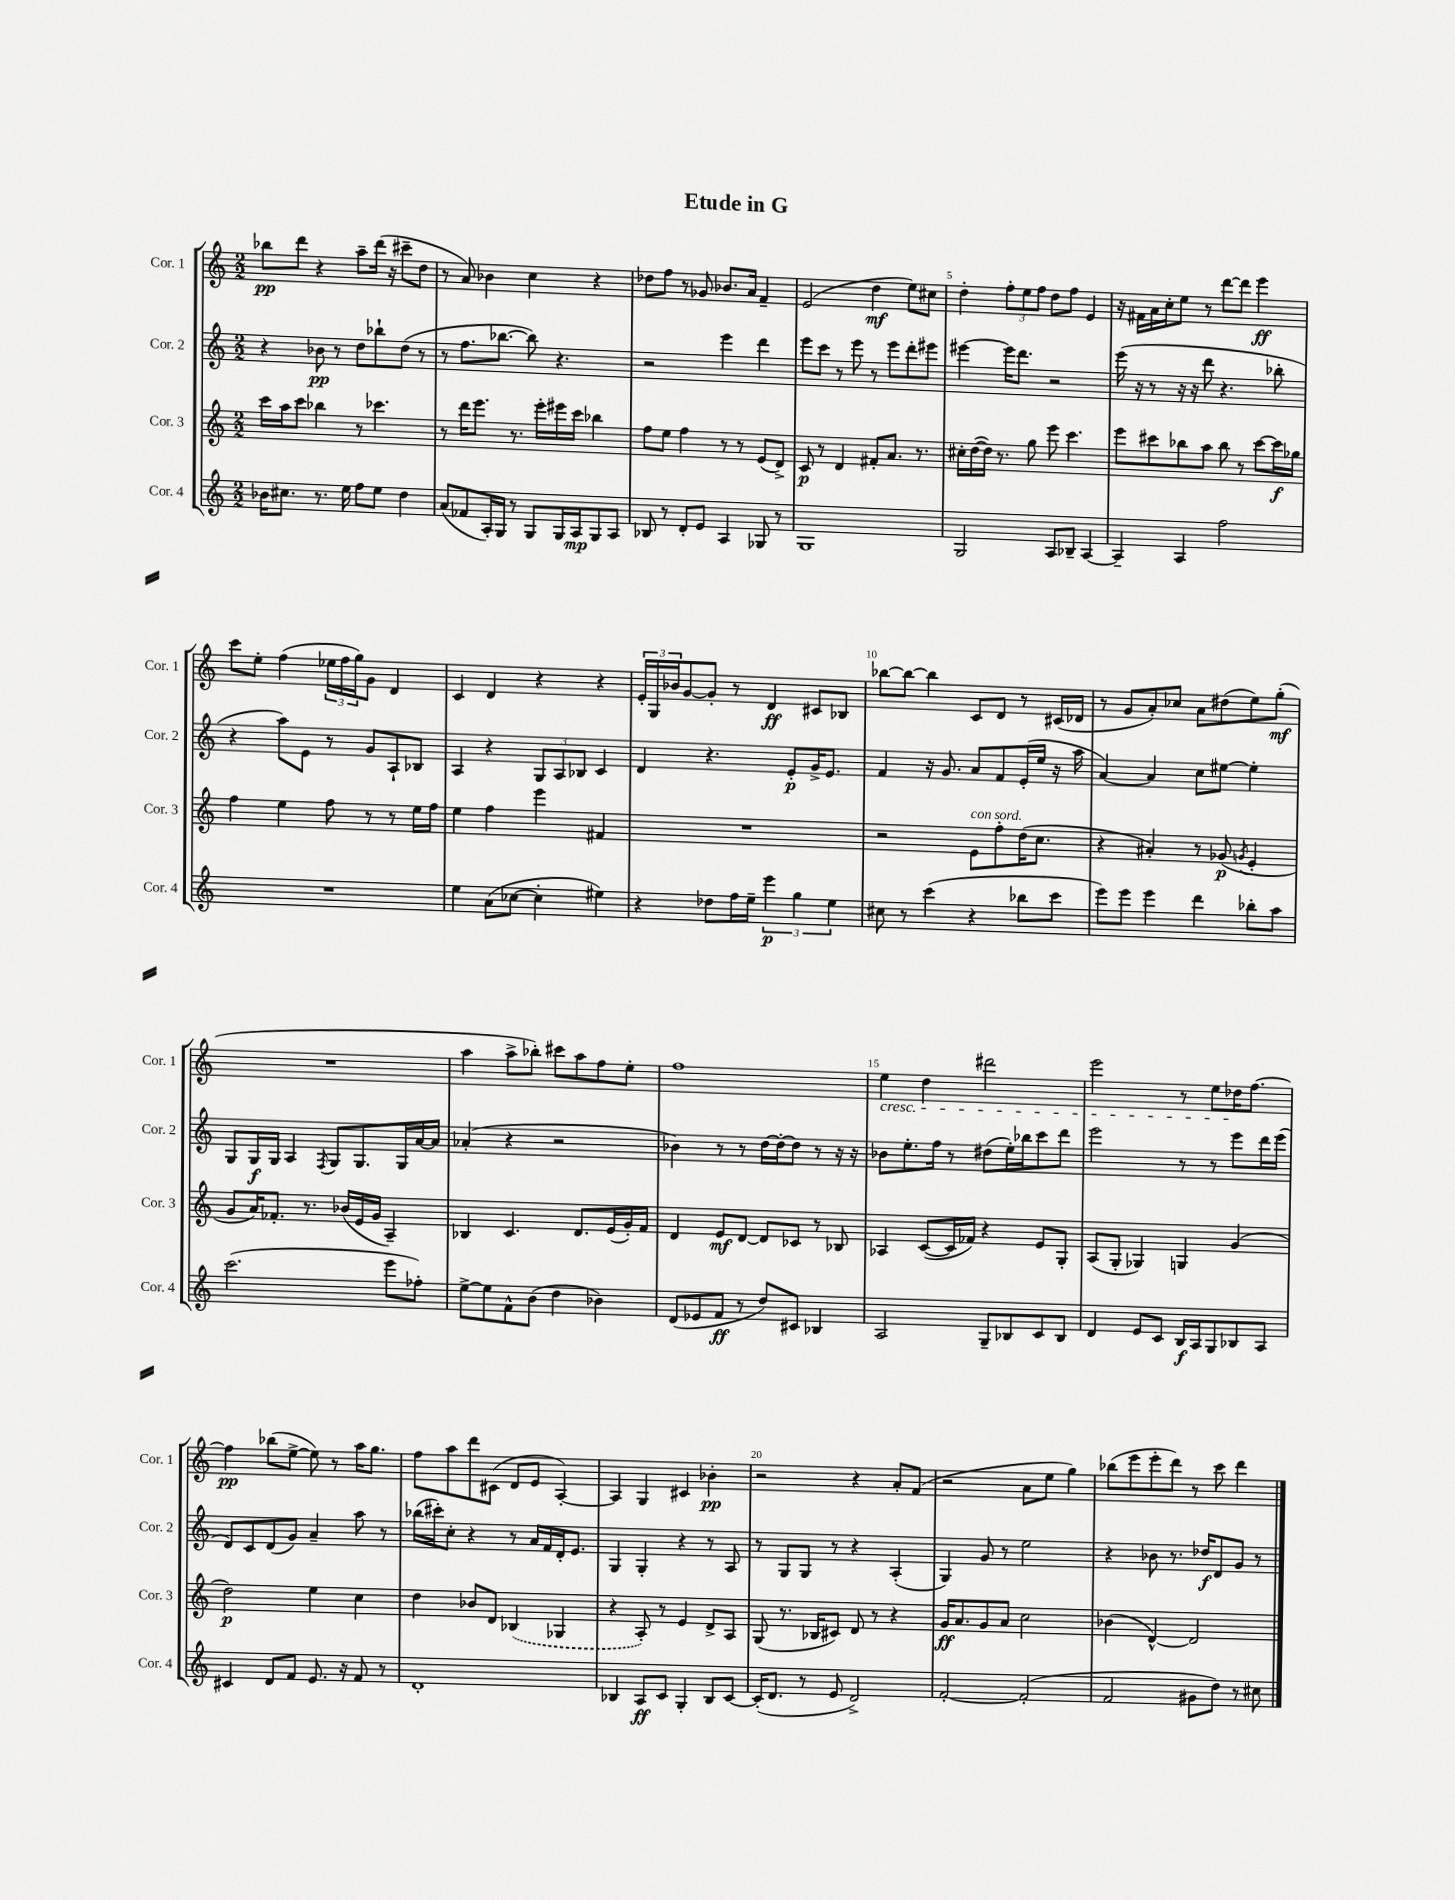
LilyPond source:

\header { title = "Etude in G" }
<<
\new StaffGroup <<
\new Staff = "s0" \with { instrumentName = "Cor. 1" shortInstrumentName = "Cor. 1" } {
    \clef treble \key c \major \numericTimeSignature \time 2/2
    bes''8\pp d'''8 r4 a''8-- d'''16( r16 cis'''8-- d''8 |
    r8 a'8) bes'4 c''4 r4 |
    des''8 f''8 r8 ges'8 bes'8. a'16 f'4-- |
    e'2( d''4\mf e''8) cis''8 |
    d''4-. \tuplet 3/2 { f''8-. e''8 f''8 } d''8 f''8 e'4 |
    r16 fis'16 a'16 c''16-. e''8 r8 d'''8~ d'''8 e'''4\ff |
    c'''8 e''8-. f''4( \tuplet 3/2 { ees''16 f''16 g''16) } g'8 d'4 |
    c'4 d'4 r4 r4 |
    \tuplet 3/2 { e'16-. g16 bes'16 } g'8~ g'8-. r8 d'4\ff cis'8 bes8 |
    bes''8~ bes''8~ bes''4 c'8 d'8 r8 cis'16( des'16 |
    r8 g'8 a'8-.) ces''8 a'8 dis''8( e''8) g''8-.\mf( |
    R1 |
    a''4 a''8-> bes''8-.) cis'''8 a''8 f''8 e''8-. |
    f''1 |
    e''4\cresc d''4 dis'''2 |
    e'''2 r8 e''8 des''16\! f''8.~ |
    f''4\pp bes''8( e''8~-> e''8) r8 a''16 g''8. |
    f''8 a''8 d'''8 cis'8( d'8 e'8 a4~-.) |
    a4 g4 cis'4 bes'4-.\pp |
    r2 r4 a'8-. f'8( |
    r2 a'8 e''8 g''4) |
    bes''8( e'''8 e'''8-. d'''8) r8 c'''8 d'''4 \bar "|." |
}
\new Staff = "s1" \with { instrumentName = "Cor. 2" shortInstrumentName = "Cor. 2" } {
    \clef treble \key c \major \numericTimeSignature \time 2/2
    r4 bes'8\pp r8 d''8 bes''8-! d''8( r8 |
    r8 f''8. bes''8.~ bes''8) r4. |
    r2 e'''4 d'''4 |
    e'''8 c'''8 r8 e'''8 r8 e'''8 d'''8-. eis'''8 |
    eis'''4~ eis'''16 d'''8. r2 |
    e'''16( r16 r8 r16 r16 d'''8 r4. bes''8-. |
    r4 a''8) e'8 r8 g'8 a8-! bes8 |
    a4 r4 \tuplet 3/2 { g8 a8 bes8 } c'4 |
    d'4 r4. e'8-.\p g'16-> e'8. |
    f'4 r16 g'8. a'8 f'8 e'16-.( e''16 r16 a''16 |
    a'4~) a'4 c''8 eis''8~ eis''4-. |
    g8 g16\f g16 a4 \acciaccatura { f8 } g8 g8. g16 a'16~ a'16 |
    aes'4-.( r4 r2 |
    bes'4) r8 r8 d''16~ d''16~-. d''8 r8 r16 r16 |
    bes'8 e''8.-. f''16 r8 dis''8( e''16-.) bes''16 c'''8 d'''8 |
    e'''2 r8 r8 e'''8 d'''16 e'''16( |
    d'8) c'8 d'8( g'8) a'4-- a''8 r8 |
    bes''16( cis'''16-.) c''8-. r4 r8 a'16 f'16 d'16-. e'8. |
    g4 g4-. r4 r8 a8 |
    r8 g8 g8 r8 r4 a4-.( |
    g4) g'8 r8 e''2 |
    r4 bes'8 r8. des''16\f d'8 g'8 r8 \bar "|." |
}
\new Staff = "s2" \with { instrumentName = "Cor. 3" shortInstrumentName = "Cor. 3" } {
    \clef treble \key c \major \numericTimeSignature \time 2/2
    c'''16 a''16 c'''8 bes''4 r8 ces'''4. |
    r8 d'''16 e'''8. r8. e'''16-. eis'''16 c'''16 bes''4 |
    f''8 e''8 f''4 r8 r8 e'8( d'8->) |
    c'8\p r8 d'4 fis'8-. a'8. r8. |
    cis''16-. d''16~( d''16) r8. g''8 e'''8 c'''4. |
    e'''8 cis'''8 bes''8 a''8 bes''8 r8 cis'''8~ cis'''16\f ges''16 |
    f''4 e''4 f''8 r8 r8 e''16 f''16 |
    e''4 f''4 e'''4 fis'4 |
    R1 |
    r2 e'8^\markup { \italic "con sord." } f''8-. d''16( c''8. |
    r4 ais'4-.) r8 ges'8\p( \acciaccatura { g'8 } e'4-. |
    g'8 a'16) fes'8.-. r8. bes'16( e'16 g'16 a4--) |
    bes4 c'4. d'8. e'16( g'16-.) f'16 |
    d'4 e'8\mf d'8~ d'8 ces'8 r8 bes8 |
    aes4 c'8~( c'16 fes'16) r4 e'8 g8-. |
    a8( g8-. ges4) g4 g'4( |
    d''2\p) e''4 c''4 |
    d''4 bes'8 d'8 \once \slurDashed bes4( ges4 |
    r4 a8-.) r8 e'4 d'8-> a8 |
    g8( r8. bes16 cis'8) d'8 r8 r4 |
    g'16\ff a'8. g'8 a'8 c''2 |
    bes'4( d'4~-^) d'2 \bar "|." |
}
\new Staff = "s3" \with { instrumentName = "Cor. 4" shortInstrumentName = "Cor. 4" } {
    \clef treble \key c \major \numericTimeSignature \time 2/2
    bes'16 cis''8. r8. e''16 f''8 e''8 d''4 |
    a'8( fes'8 a16-.) g16 r8 g8 g16 a16\mp g8 a8 |
    bes8 r8 d'8-. e'8 a4 ges8 r8 |
    g1 |
    g2 a8 bes8-- a4~ |
    a4-- a4 f''2 |
    R1 |
    e''4 a'8( ces''8~ ces''4-. eis''4) |
    r4 des''8 f''16 e''16-- \tuplet 3/2 { e'''4\p g''4 e''4 } |
    cis''8 r8 c'''4( r4 bes''8 c'''8 |
    e'''8) e'''8 e'''4 d'''4 bes''8-. a''8 |
    c'''2.( e'''8 fes''8-.) |
    e''8~-> e''8 f'8-^ b'8( d''4 bes'4) |
    d'8( ees'8 f'8\ff r8 d''8) cis'8 bes4 |
    a2 g8-- bes8 c'8 bes8 |
    d'4 e'8 c'8 b16\f a16 g8 bes8 a8 |
    cis'4 d'8 f'8 e'8. r16 f'8 r8 |
    d'1-. |
    bes4 a8\ff c'8 g4-. bes8 c'8~ |
    c'16-.( d'8. r8 e'8 d'2->) |
    f'2~-. f'2-.( |
    f'2 gis'8 d''8) r8 cis''8 \bar "|." |
}
>>
>>
\layout { \context { \Score \override BarNumber.break-visibility = ##(#f #t #t) barNumberVisibility = #(every-nth-bar-number-visible 5) } }
